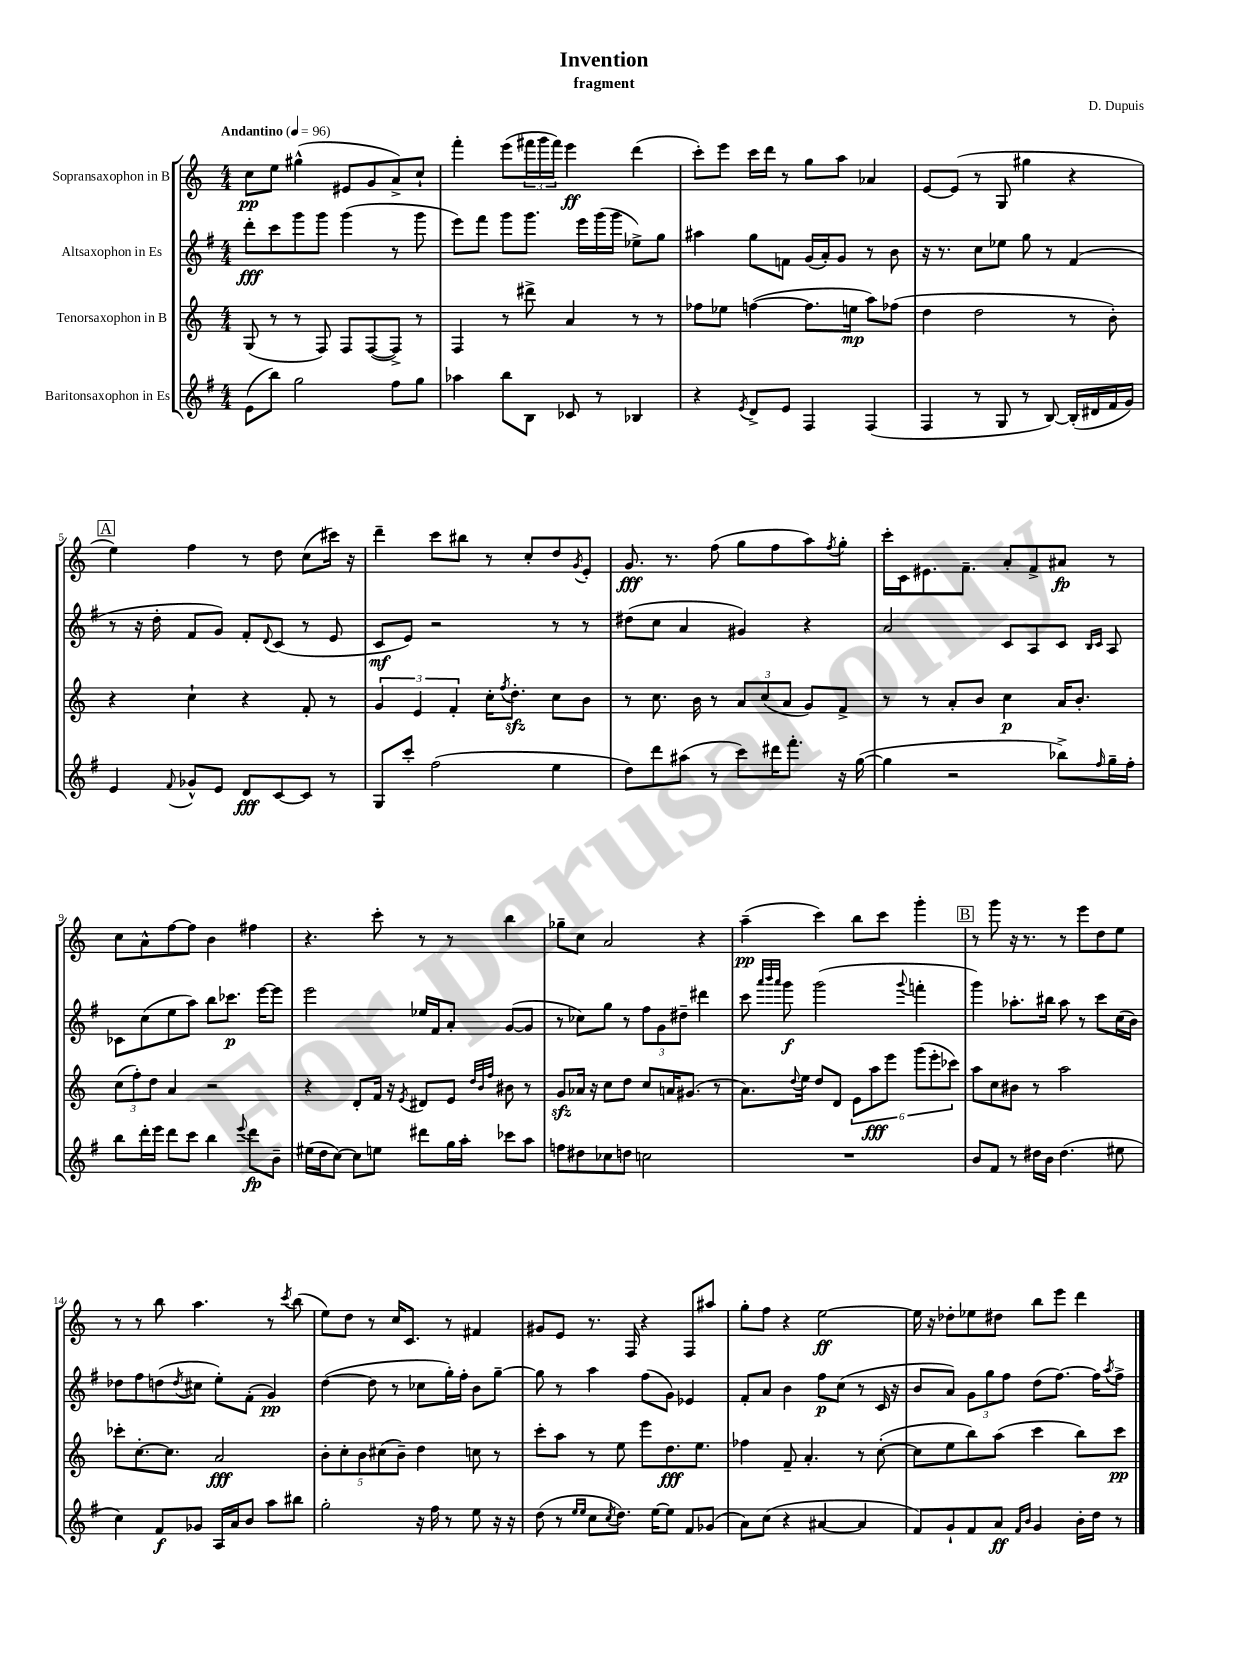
\header { title = "Invention" composer = "D. Dupuis" subtitle = "fragment" }
<<
\new StaffGroup <<
\new Staff = "s0" \with { instrumentName = "Sopransaxophon in B" } {
    \clef treble \key c \major \numericTimeSignature \time 4/4 \tempo "Andantino" 4 = 96
    c''8\pp e''8 gis''4-^( eis'8 g'8 a'8->) c''8-! |
    f'''4-. e'''8( \tuplet 3/2 { fis'''16 g'''16 fis'''16) } e'''4\ff d'''4( |
    c'''8-.) e'''8 c'''16 d'''16 r8 g''8 a''8 aes'4 |
    e'8~ e'8( r8 g8 gis''4 r4 |
    \mark \markup { \box "A" } e''4) f''4 r8 d''8 c''8( cis'''16) r16 |
    d'''4-- c'''8 bis''8 r8 c''8-. d''8 \acciaccatura { g'8 } e'8-. |
    g'8.\fff r8. f''8( g''8 f''8 a''8) \acciaccatura { f''8 } g''8-. |
    c'''16-. c'16 eis'8. f'8.-- a'8-. f'8-> ais'8\fp r8 |
    c''8 a'8-^ f''8~ f''8 b'4 fis''4 |
    r4. c'''8-. r8 r8 b''4 |
    ges''8-- c''8 a'2 r4 |
    a''4--\pp( c'''4) b''8 c'''8 g'''4-. |
    \mark \markup { \box "B" } r8 g'''8 r16 r8. r8 e'''8 d''8 e''8 |
    r8 r8 b''8 a''4. r8 \acciaccatura { c'''8 } b''8( |
    e''8) d''8 r8 c''16 c'8. r8 fis'4 |
    gis'8 e'8 r8. f16 r4 f8 ais''8 |
    g''8-. f''8 r4 e''2~\ff |
    e''16 r16 des''8-. ees''8 dis''8 b''8 e'''8 d'''4 \bar "|." |
}
\new Staff = "s1" \with { instrumentName = "Altsaxophon in Es" } {
    \clef treble \key g \major \numericTimeSignature \time 4/4
    d'''8-.\fff c'''8 g'''8 g'''8 g'''4( r8 g'''8 |
    e'''8) fis'''8 g'''8 g'''8. e'''16 g'''16( g'''16 ees''8->) g''8 |
    ais''4 g''8 f'8 g'16( a'16-.) g'8 r8 b'8 |
    r16 r8. c''8 ees''8 g''8 r8 fis'4( |
    \mark \markup { \box "A" } r8 r16 d''16-. fis'8 g'8) fis'8-. \appoggiatura { d'8 } c'8( r8 e'8 |
    c'8\mf e'8) r2 r8 r8 |
    dis''8( c''8 a'4 gis'4) r4 |
    a'2 c'8 a8 c'8 \grace { b16 c'16 } a8 |
    ces'8 c''8( e''8 a''8) b''8 ces'''8.\p e'''16~ e'''8 |
    e'''2 ees''16 fis'16 a'8-. g'8~( g'8 |
    r8 ces''8) g''8 r8 \tuplet 3/2 { fis''8 g'8 dis''8-- } dis'''4 |
    c'''8 \grace { a'''32 b'''32 a'''32 } g'''8\f g'''2( \appoggiatura { g'''8 } f'''4-. |
    \mark \markup { \box "B" } g'''4) aes''8.-. bis''16 aes''8 r8 c'''8 c''16( b'16) |
    des''8 fis''8 d''8( \acciaccatura { d''8 } cis''8 e''8-.) fis'8-.( g'4\pp) |
    d''4~( d''8 r8 ces''8 g''16-.) fis''16-. b'8 g''8~-- |
    g''8 r8 a''4 fis''8( g'8) ees'4 |
    fis'8-. a'8 b'4 fis''8\p c''8( r8 c'16 r16 |
    b'8 a'8) \tuplet 3/2 { g'8 g''8 fis''8 } d''8( fis''8.~) fis''16 \acciaccatura { a''8 } fis''8-> \bar "|." |
}
\new Staff = "s2" \with { instrumentName = "Tenorsaxophon in B" } {
    \clef treble \key c \major \numericTimeSignature \time 4/4
    g8( r8 r8 f8) f8 f8~( f8->) r8 |
    f4 r8 dis'''8-> a'4 r8 r8 |
    fes''8 ees''8 f''4~( f''8. e''16\mp a''8) fes''8( |
    d''4 d''2 r8 b'8-.) |
    \mark \markup { \box "A" } r4 c''4-! r4 f'8-. r8 |
    \tuplet 3/2 { g'4 e'4 f'4-. } c''16-. \acciaccatura { f''8 } d''8.-.\sfz c''8 b'8 |
    r8 c''8. b'16 r8 \tuplet 3/2 { a'8 c''8( a'8 } g'8) f'8-> |
    r8 r8 a'8-. b'8 c''4\p a'16 b'8.-. |
    \tuplet 3/2 { c''8( f''8-.) d''8 } a'4 r2 |
    r4 d'8-. f'16 r16 \acciaccatura { e'8 } dis'8 e'8 \grace { d''32 b'32 f''32 } bis'8 r8 |
    g'8\sfz aes'16 r16 c''8 d''8 c''8 a'16 gis'8.( r8 |
    a'8.) \appoggiatura { d''8 } e''16 d''8 d'8 \tuplet 6/4 { e'8 a''8\fff e'''8 g'''8( e'''8-. ces'''8) } |
    \mark \markup { \box "B" } a''8 c''8 bis'8 r8 a''2 |
    ces'''8-. c''8.~-. c''8. a'2\fff |
    \tuplet 5/4 { b'8-. c''8-. b'8 cis''8( b'8--) } d''4 c''8 r8 |
    c'''8-. a''8 r8 e''8 e'''8 d''8.\fff e''8. |
    fes''4 f'8-- a'4.-. r8 c''8~-.( |
    c''8 e''8 b''8) a''8( c'''4 b''8) c'''8\pp \bar "|." |
}
\new Staff = "s3" \with { instrumentName = "Baritonsaxophon in Es" } {
    \clef treble \key g \major \numericTimeSignature \time 4/4
    e'8( b''8) g''2 fis''8 g''8 |
    aes''4 b''8 b8 ces'8 r8 bes4 |
    r4 \acciaccatura { e'8 } d'8-> e'8 fis4 fis4( |
    fis4 r8 g8 r8 b8~) b16-.( dis'16 fis'16 g'16) |
    \mark \markup { \box "A" } e'4 \appoggiatura { fis'8 } ges'8-^ e'8 d'8\fff c'8~ c'8 r8 |
    g8 c'''8-. fis''2( e''4 |
    d''8) d'''8 ais''8( r8 c'''8) dis'''16 fis'''8.-. r16 g''16~( |
    g''4 r2 bes''8->) \grace { fis''16 } g''16-- fis''16-. |
    b''8 d'''16-. e'''16 d'''8 c'''8 b''4 \appoggiatura { e'''8 } d'''8\fp b'8-- |
    eis''16( d''16 c''8~) c''8 e''8 dis'''8 g''16 a''16-. ces'''8 a''8 |
    f''8 dis''8 ces''8 d''8 c''2 |
    R1 |
    \mark \markup { \box "B" } b'8 fis'8 r8 dis''16 b'16 dis''4.( eis''8 |
    c''4) fis'8\f ges'8 a16 a'16 b'8 a''8 bis''8 |
    g''2-. r16 fis''16 r8 e''8 r16 r16 |
    d''8( r8 \grace { e''16 e''16 } c''8 \acciaccatura { c''8 } d''8.) e''16~ e''8 fis'8 ges'8( |
    a'8) c''8( r4 ais'4~ ais'4 |
    fis'8) g'8-! fis'8 a'8\ff \grace { fis'16 b'16 } g'4 b'16-. d''16 r8 \bar "|." |
}
>>
>>
